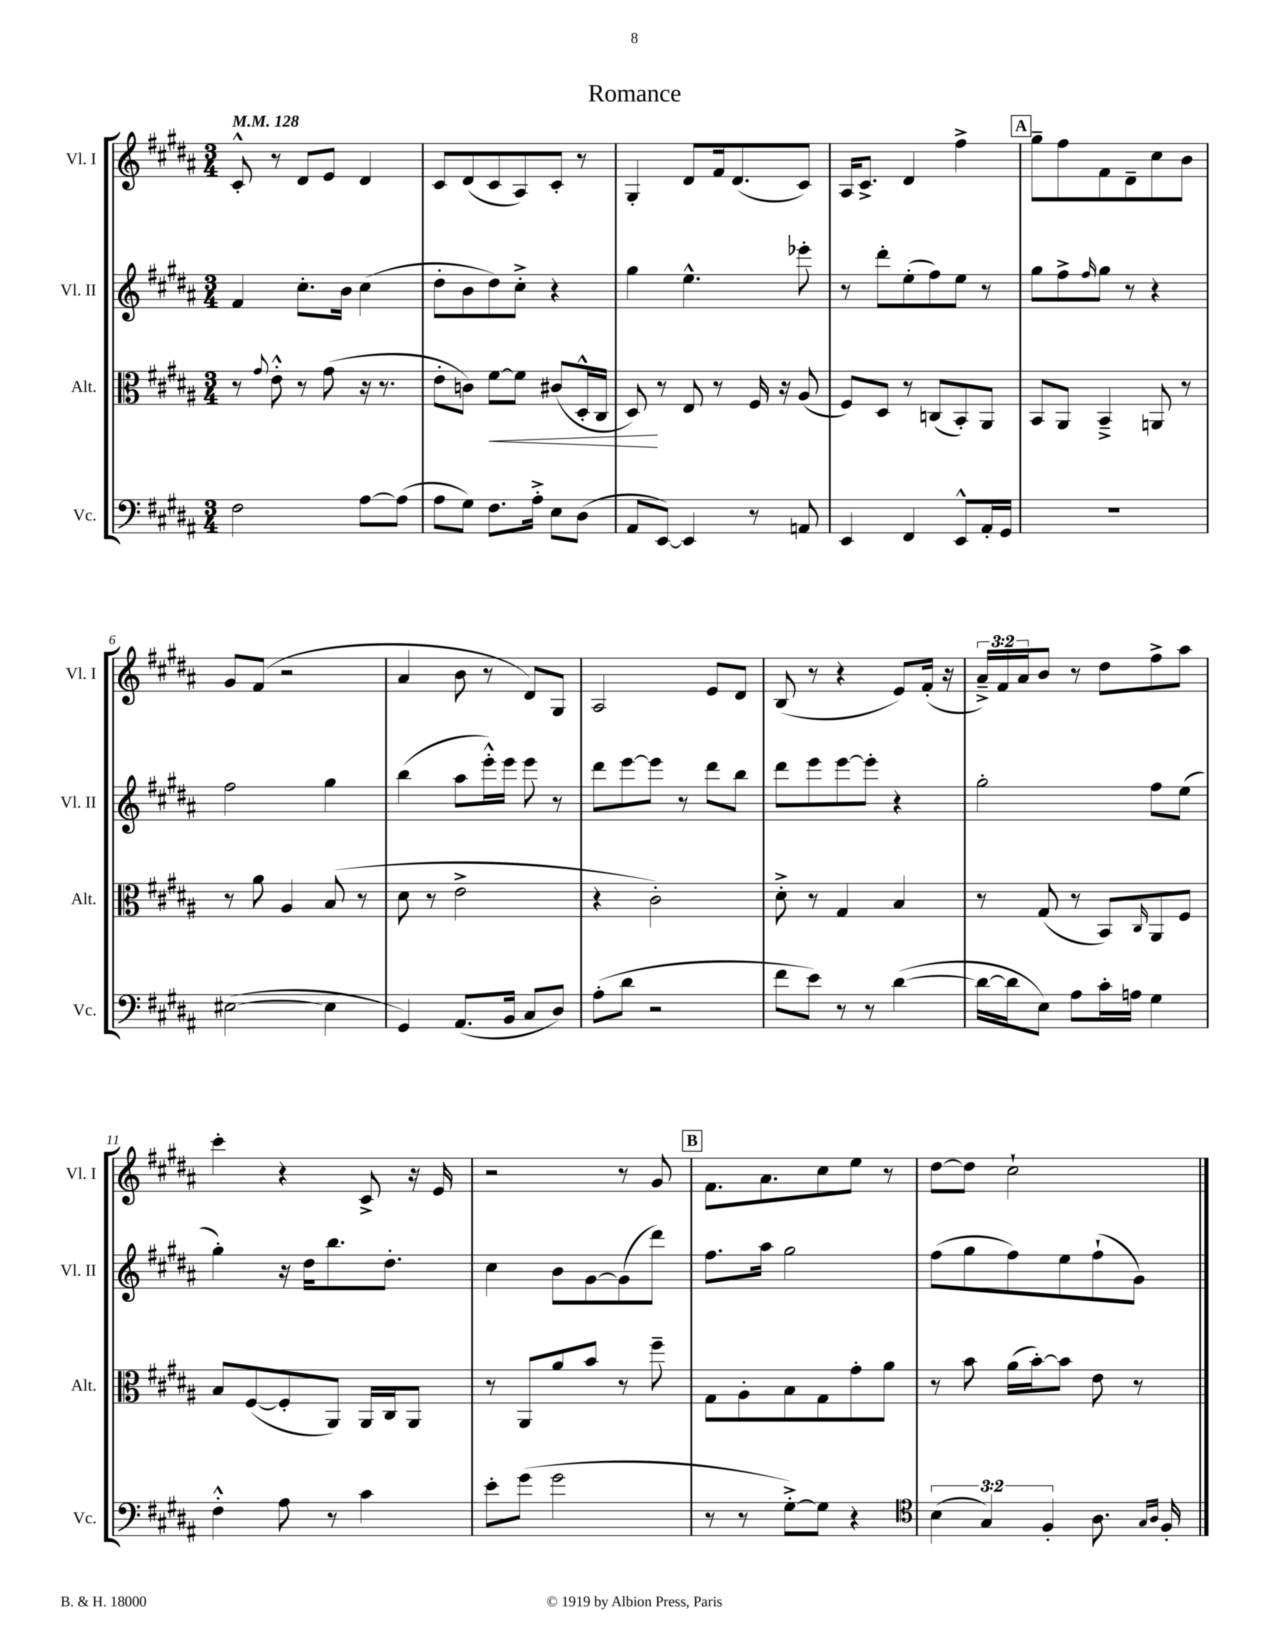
\header { title = "Romance" }
<<
\new StaffGroup <<
\new Staff = "s0" \with { instrumentName = "Vl. I" shortInstrumentName = "Vl. I" } {
    \clef treble \key b \major \numericTimeSignature \time 3/4 \override Staff.TupletNumber.text = #tuplet-number::calc-fraction-text \tempo 4 = 128
    cis'8-.-^ r8 dis'8 e'8 dis'4 |
    cis'8 dis'8( cis'8 ais8) cis'8-. r8 |
    gis4-. dis'8 fis'16 dis'8.( cis'8) |
    ais16 cis'8.-> dis'4 fis''4-> |
    \mark \markup { \box "A" } gis''8-- fis''8 fis'8 dis'8-- cis''8 b'8 |
    gis'8 fis'8( r2 |
    ais'4 b'8 r8 dis'8) gis8 |
    ais2 e'8 dis'8 |
    b8( r8 r4 e'8) fis'16-.( r16 |
    \tuplet 3/2 { ais'16--->) fis'16 ais'16 } b'8 r8 dis''8 fis''8-> ais''8 |
    cis'''4-. r4 cis'8-> r16 e'16 |
    r2 r8 gis'8 |
    \mark \markup { \box "B" } fis'8. ais'8. cis''8 e''8 r8 |
    dis''8~ dis''8 cis''2-! \bar "|." |
}
\new Staff = "s1" \with { instrumentName = "Vl. II" shortInstrumentName = "Vl. II" } {
    \clef treble \key b \major \numericTimeSignature \time 3/4
    fis'4 cis''8.-. b'16 cis''4( |
    dis''8-. b'8 dis''8) cis''8-.-> r4 |
    gis''4 e''4.-^ ees'''8-. |
    r8 dis'''8-. e''8-.( fis''8) e''8 r8 |
    \mark \markup { \box "A" } gis''8 fis''8-> \grace { fis''16 } gis''8 r8 r4 |
    fis''2 gis''4 |
    b''4( ais''8 e'''16-.-^) e'''16 e'''8 r8 |
    dis'''8 e'''8~ e'''8 r8 dis'''8 b''8 |
    dis'''8 e'''8 e'''8~ e'''8-. r4 |
    gis''2-. fis''8 e''8( |
    gis''4-.) r16 dis''16 b''8. dis''8.-. |
    cis''4 b'8 gis'8~ gis'8( dis'''8) |
    \mark \markup { \box "B" } fis''8. ais''16 gis''2 |
    fis''8( gis''8 fis''8) e''8 fis''8-!( gis'8) \bar "|." |
}
\new Staff = "s2" \with { instrumentName = "Alt." shortInstrumentName = "Alt." } {
    \clef alto \key b \major \numericTimeSignature \time 3/4
    r8 \appoggiatura { gis'8 } e'8-.-^ r8 gis'8( r16 r8. |
    e'8-. c'8) fis'8~\< fis'8 cis'8( dis16-.-^ cis16 |
    dis8\!) r8 e8 r8 fis16 r16 ais8( |
    fis8) dis8 r8 c8( b,8-.) ais,8 |
    \mark \markup { \box "A" } b,8 ais,8 b,4---> a,8 r8 |
    r8 ais'8 ais4 b8( r8 |
    dis'8 r8 e'2-> |
    r4 cis'2-.) |
    dis'8-.-> r8 gis4 b4 |
    r8 gis8( r8 b,8) \grace { cis16 } ais,8 fis8 |
    b8 fis8~( fis8-. ais,8) ais,16 cis16 ais,8 |
    r8 ais,8 ais'8 b'8 r8 fis''8-- |
    \mark \markup { \box "B" } gis8 ais8-. b8 gis8 gis'8-. ais'8 |
    r8 b'8 ais'16( b'16~-.) b'8 e'8 r8 \bar "|." |
}
\new Staff = "s3" \with { instrumentName = "Vc." shortInstrumentName = "Vc." } {
    \clef bass \key b \major \numericTimeSignature \time 3/4 \override Staff.TupletNumber.text = #tuplet-number::calc-fraction-text
    fis2 ais8~ ais8( |
    ais8 gis8) fis8. ais16-.-> e8 dis8( |
    ais,8 e,8~) e,4 r8 a,8 |
    e,4 fis,4 e,8-^ ais,16-. gis,16 |
    \mark \markup { \box "A" } R2. |
    eis2~( eis4 |
    gis,4) ais,8.( b,16 cis8 dis8) |
    ais8-.( dis'8 r2 |
    fis'8 e'8) r8 r8 dis'4~( |
    dis'16~ dis'16 e8) ais8 cis'16-. a16 gis4 |
    fis4-.-^ ais8 r8 cis'4 |
    e'8-. gis'8( gis'2 |
    \mark \markup { \box "B" } r8 r8 gis8~-.->) gis8 r4 |
    \clef tenor \tuplet 3/2 { b4( gis4) fis4-. } ais8. \grace { gis16 ais16 } fis16-. \bar "|." |
}
>>
>>
